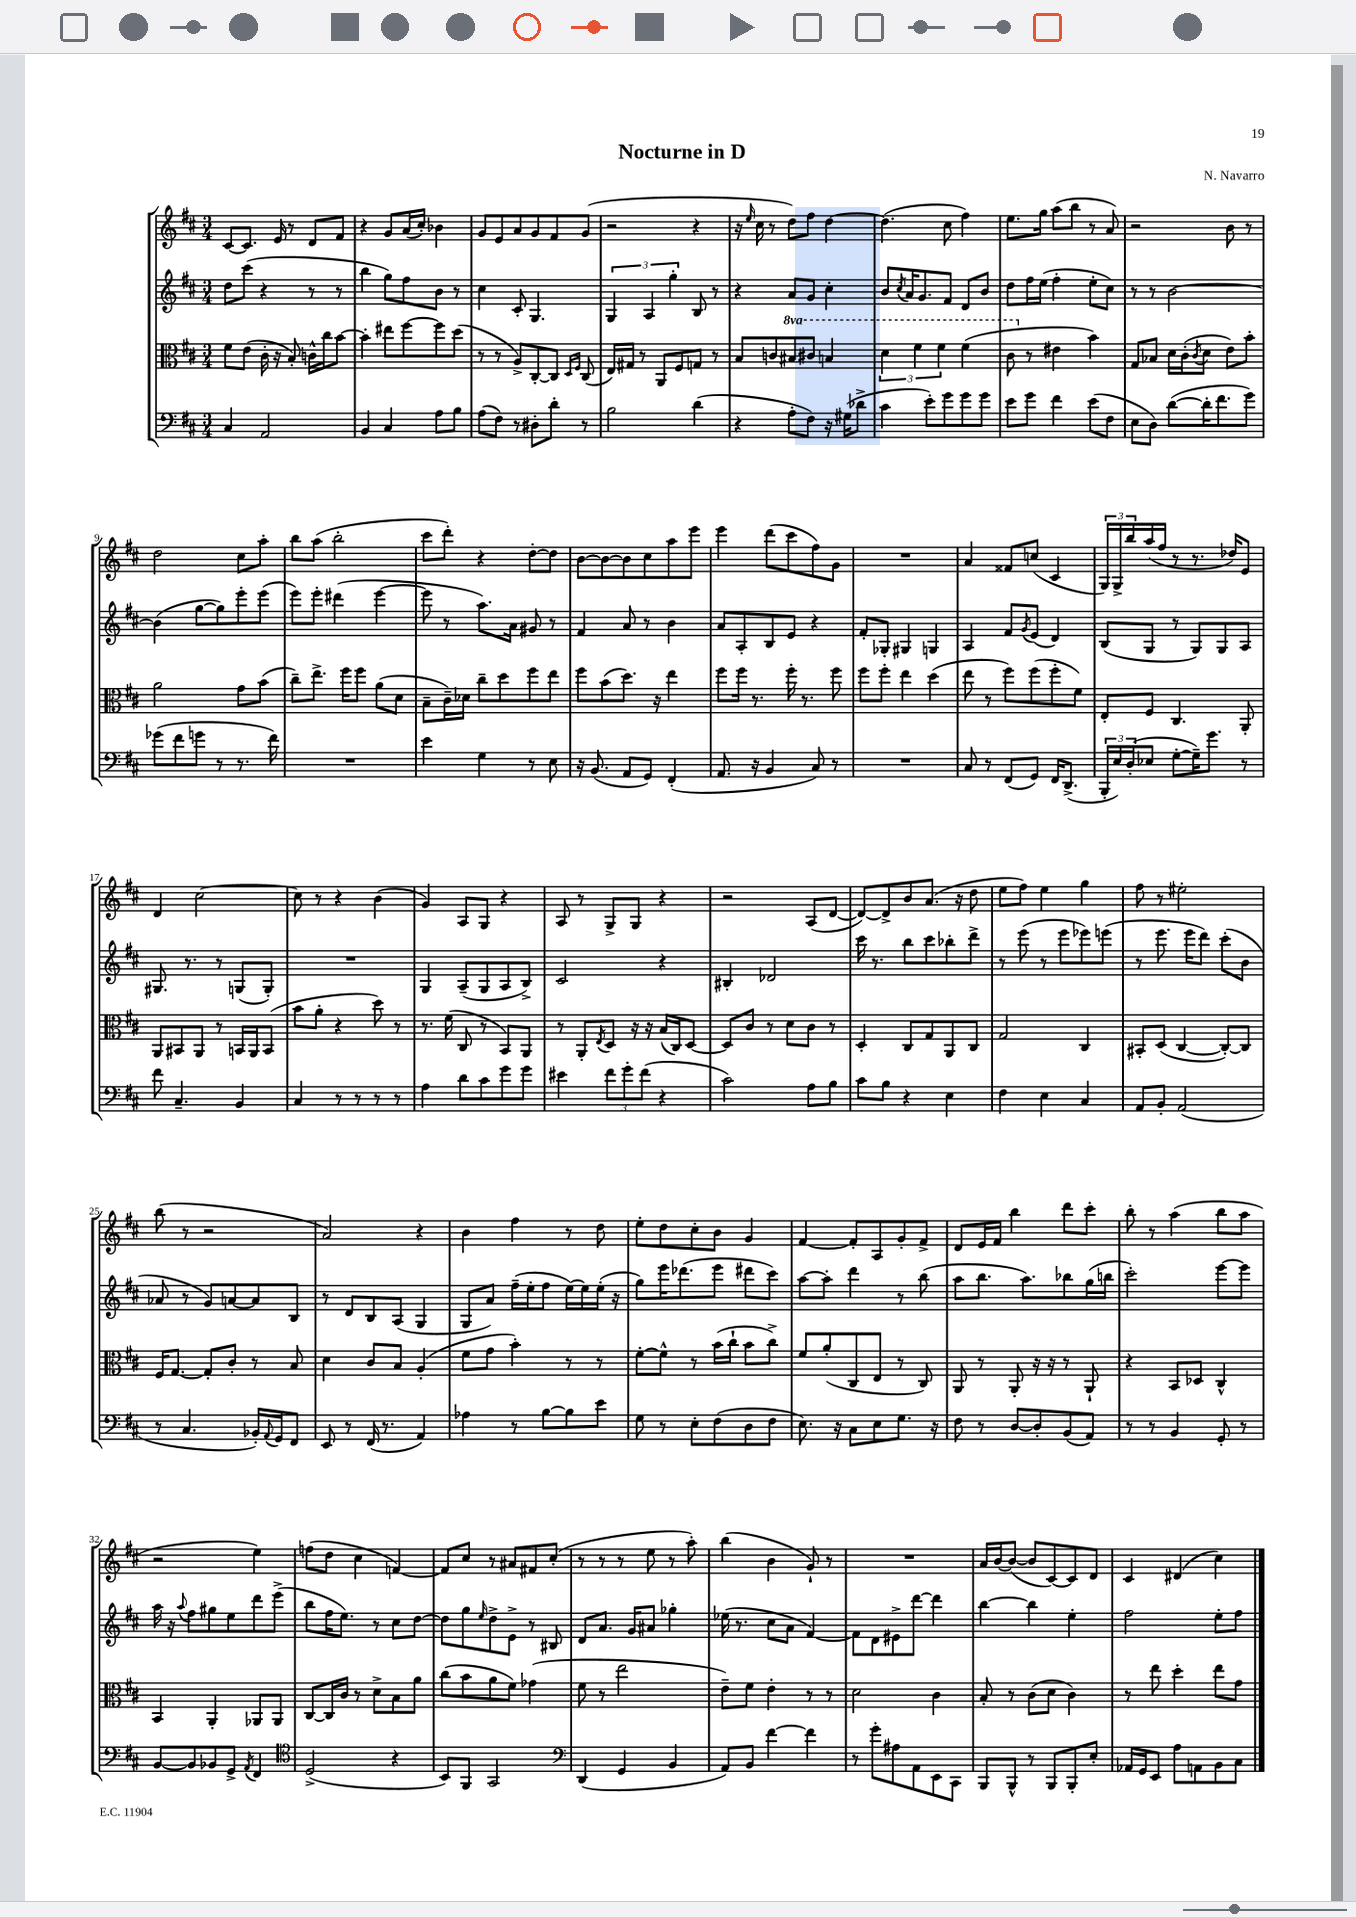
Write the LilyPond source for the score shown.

\header { title = "Nocturne in D" composer = "N. Navarro" }
<<
\new StaffGroup <<
\new Staff = "s0" {
    \clef treble \key d \major \numericTimeSignature \time 3/4
    cis'8~ cis'8. e'16 r8 d'8 fis'8 |
    r4 g'8 a'16( cis''16-.) bes'4 |
    g'8 e'8 a'8 g'8 fis'8 g'8( |
    r2 r4 |
    r16 \grace { e''16 } cis''16 r8 d''8) fis''8 d''4~ |
    d''4.( cis''8 fis''4) |
    e''8. g''16 a''8( b''8 r8 a'8) |
    r2 b'8 r8 |
    d''2 cis''8 a''8-. |
    b''8 a''8( b''2-. |
    cis'''8 d'''8-.) r4 d''8~-. d''8 |
    b'8~ b'8~ b'8 cis''8 a''8 e'''8 |
    e'''4 d'''8( cis'''8 fis''8) g'8 |
    R2. |
    a'4 fisis'8 c''8( cis'4 |
    \tuplet 3/2 { g16) g16-> b''16 } a''16( fis''16 r8 r8. des''16) e'8 |
    d'4 cis''2~ |
    cis''8 r8 r4 b'4( |
    g'4) a8 g8 r4 |
    a8 r8 g8-> g8 r4 |
    r2 a8( d'8~ |
    d'8~) d'8-> b'8 a'8.( r16 d''8 |
    e''8 fis''8) e''4 g''4 |
    fis''8 r8 eis''2-. |
    b''8( r8 r2 |
    a'2) r4 |
    b'4 fis''4 r8 d''8 |
    e''8-. d''8 cis''8-. b'8 g'4 |
    fis'4~ fis'8-. a8 g'8-. fis'8-> |
    d'8 e'16 fis'16 b''4 d'''8 cis'''8-. |
    b''8-. r8 a''4( b''8 a''8 |
    r2 e''4) |
    f''8( d''8 cis''4 f'4~) |
    f'8 cis''8 r8 ais'8 fis'8 cis''8-.( |
    r8 r8 r8 e''8 r8 a''8-.) |
    b''4( b'4 g'8-!) r8 |
    R2. |
    a'16 b'16~ b'8~( b'8 cis'8~) cis'8 d'8 |
    cis'4 dis'4( cis''4) \bar "|." |
}
\new Staff = "s1" {
    \clef treble \key d \major \numericTimeSignature \time 3/4
    d''8 cis'''8( r4 r8 r8 |
    b''4 g''8) fis''8 b'8 r8 |
    cis''4 cis'8-. g4. |
    \tuplet 3/2 { g4 a4 g''4-. } b8 r8 |
    r4 a'8 g'8 cis''4-. |
    b'8 \acciaccatura { cis''8 } a'16 g'8. fis'8 d'8 b'8 |
    d''8 fis''16 e''16( fis''4-. e''8-. cis''8) |
    r8 r8 b'2~ |
    b'4( g''8~ g''8) e'''8-. e'''8( |
    e'''8) e'''8-. dis'''4( e'''4~ |
    e'''8 r8 a''8.) a'16 gis'8 r8 |
    fis'4 a'8 r8 b'4 |
    a'8 a8-. b8 e'8 r4 |
    fis'8-. ges8-. gis4 g4 |
    a4 fis'8 \acciaccatura { g'8 } e'8( d'4) |
    b8( g8 r8 g8) g8 a8 |
    gis8. r8. r8 g8( g8-.) |
    R2. |
    g4 a8--( g8 a8 b8->) |
    cis'2 r4 |
    bis4-. des'2 |
    cis'''16 r8. b''8 cis'''8 bes''8-. d'''8-> |
    r8 e'''8( r8 e'''8 ees'''8) e'''8( |
    r8 e'''8. e'''16 d'''8) cis'''8-.( b'8 |
    aes'8 r8 g'8) a'8~ a'8 b8 |
    r8 d'8 b8 a8( g4 |
    g8 a'8) fis''16--( e''16-. fis''8 e''16~) e''16 e''16-.( r16 |
    g''8) e'''16 des'''8.( e'''8 dis'''8 cis'''8) |
    a''8~ a''8-. d'''4 r8 b''8( |
    a''8 b''8. a''8.) bes''8 g''16( b''16 |
    cis'''2-.) e'''8~ e'''8 |
    a''16 r16 \appoggiatura { a''8 } fis''8 gis''8 e''8 d'''8 e'''8->( |
    b''8 fis''16 e''8.) r8 cis''8 d''8~ |
    d''8 g''8 \grace { e''16 } d''8-> e'8-> r8 bis8 |
    d'8 a'8. g'16 ais'8 ges''4-. |
    ees''16( r8. cis''8 a'8 fis'4~) |
    fis'8 d'8 eis'8-> d'''8~ d'''4 |
    b''4~ b''4 e''4-. |
    fis''2 e''8-. fis''8 \bar "|." |
}
\new Staff = "s2" {
    \clef alto \key d \major \numericTimeSignature \time 3/4 \set Staff.ottavationMarkups = #ottavation-simple-ordinals
    fis'8 e'8( cis'16-. r16 b8-.) c'16-^ cis''16 b'8~ |
    b'4-. eis''8 fis''8~ fis''8 d''8( |
    r8 r8 a8->) cis8~-. cis8 \grace { d16 fis16 } cis8( |
    e16) gis16 r8 a,8 fis8 g8 r8 |
    b8 c'8 \ottava #1 bis'8 cis''!8 b'4 |
    \tuplet 3/2 { d''4 fis''4 fis''4 } fis''4( |
    cis''8 \ottava #0 r8 eis'4 b'4) |
    g8 bes8 d'16 cis'16-.( \acciaccatura { cis'8 } d'8 e'8) b'8-. |
    a'2 g'8 b'8( |
    cis''8--) e''8.-> fis''16 fis''8 a'8( d'8 |
    b8-- cis'16--) des'16 cis''8-- d''8 fis''8 e''8 |
    fis''8 b'8( d''8.) r16 e''4 |
    fis''8 fis''16 r8. fis''16-. r8. fis''8 |
    fis''8 fis''8-. e''4 d''4( |
    e''8 r8 fis''8) fis''8( fis''8-. fis'8) |
    e8-. fis8 cis4. a,8-. |
    a,8 bis,8 a,8 r8 b,16 a,16 b,8( |
    b'8 a'8-. r4 d''8) r8 |
    r8. fis'16( cis8 r8 b,8) a,8 |
    r8 a,8-. \acciaccatura { e8 } d8 r16 r16 b16( cis16) d8~ |
    d8 cis'8 r8 d'8 cis'8 r8 |
    d4-. cis8 g8 a,8 cis8 |
    g2 cis4 |
    bis,8-. d8( cis4~ cis8~-.) cis8 |
    fis16 g8.~ g8-. cis'8-. r8 b8 |
    d'4 cis'8 b8 a4-.( |
    fis'8 g'8 b'4-.) r8 r8 |
    fis'8~-. fis'8-^ r8 b'16( cis''16-! b'8 cis''8->) |
    fis'8 a'8-.( cis8 e8 r8 cis8) |
    a,8 r8 a,8-. r16 r16 r8 a,8-! |
    r4 b,8 des8 cis4-^ |
    b,4 a,4-. aes,8 aes,8 |
    cis8~ cis16 cis'16 r8 d'8-> b8 a'8 |
    cis''8( b'8 a'8 fis'8) ges'4( |
    fis'8 r8 e''2 |
    e'8--) fis'8 e'4-. r8 r8 |
    d'2 cis'4 |
    b8-. r8 cis'8( d'8 cis'4) |
    r8 e''8 d''4-. e''8 g'8 \bar "|." |
}
\new Staff = "s3" {
    \clef bass \key d \major \numericTimeSignature \time 3/4
    cis4 a,2 |
    b,4 cis4 a8 b8 |
    a8( fis8) r8 dis8-. d'8-. r8 |
    b2 d'4( |
    r4 a8-. fis8) r16 gis16( des'8-> |
    cis'4 e'8-.) g'8 g'8 g'8 |
    e'8 g'8 fis'4 e'8( fis8 |
    e8 d8) d'8~( d'16-. fis'8. g'8) |
    ges'8( fis'8 g'8 r8 r8. fis'16) |
    R2. |
    e'4 g4 r8 e8 |
    r16 b,8.( a,8 g,8) fis,4-.( |
    a,8. r16 b,4 cis8) r8 |
    R2. |
    cis8 r8 fis,8( g,8) fis,16 d,8.->( |
    \tuplet 3/2 { b,,16-. e16) d16-.( } ees8 g8~-. g16--) g'8. r8 |
    fis'8 cis4.-- b,4 |
    cis4 r8 r8 r8 r8 |
    a4 d'8 cis'8 g'8 g'8 |
    eis'4 \tuplet 3/2 { fis'8 g'8-. fis'8( } r4 |
    cis'2) a8 b8 |
    cis'8 b8 r4 e4 |
    fis4 e4 cis4 |
    a,8 b,8-. a,2( |
    r8 cis4. bes,16-.) \appoggiatura { a,8 } g,16 fis,8 |
    e,8 r8 fis,16( r8. a,4) |
    aes4 r8 b8~ b8 e'8 |
    g8 r8 e8-. fis8( d8 fis8 |
    e8.) r16 cis8 e8 g8. r16 |
    fis8 r8 d8~ d8-. b,8( a,8) |
    r8 r8 b,4 g,8-. r8 |
    b,8~ b,8 bes,8 g,8-> \acciaccatura { a,8 } fis,4 |
    \clef tenor d2->( r4 |
    b,8) fis,8 g,2 |
    \clef bass d,4( g,4 b,4 |
    a,8) b,8 fis'4~ fis'4 |
    r8 g'8-. ais8 a,8 e,8 cis,8 |
    b,,8 b,,8-^ r8 b,,8 b,,8-. e8-. |
    aes,16 g,16 e,8 a8 a,8 b,8 cis8 \bar "|." |
}
>>
>>
